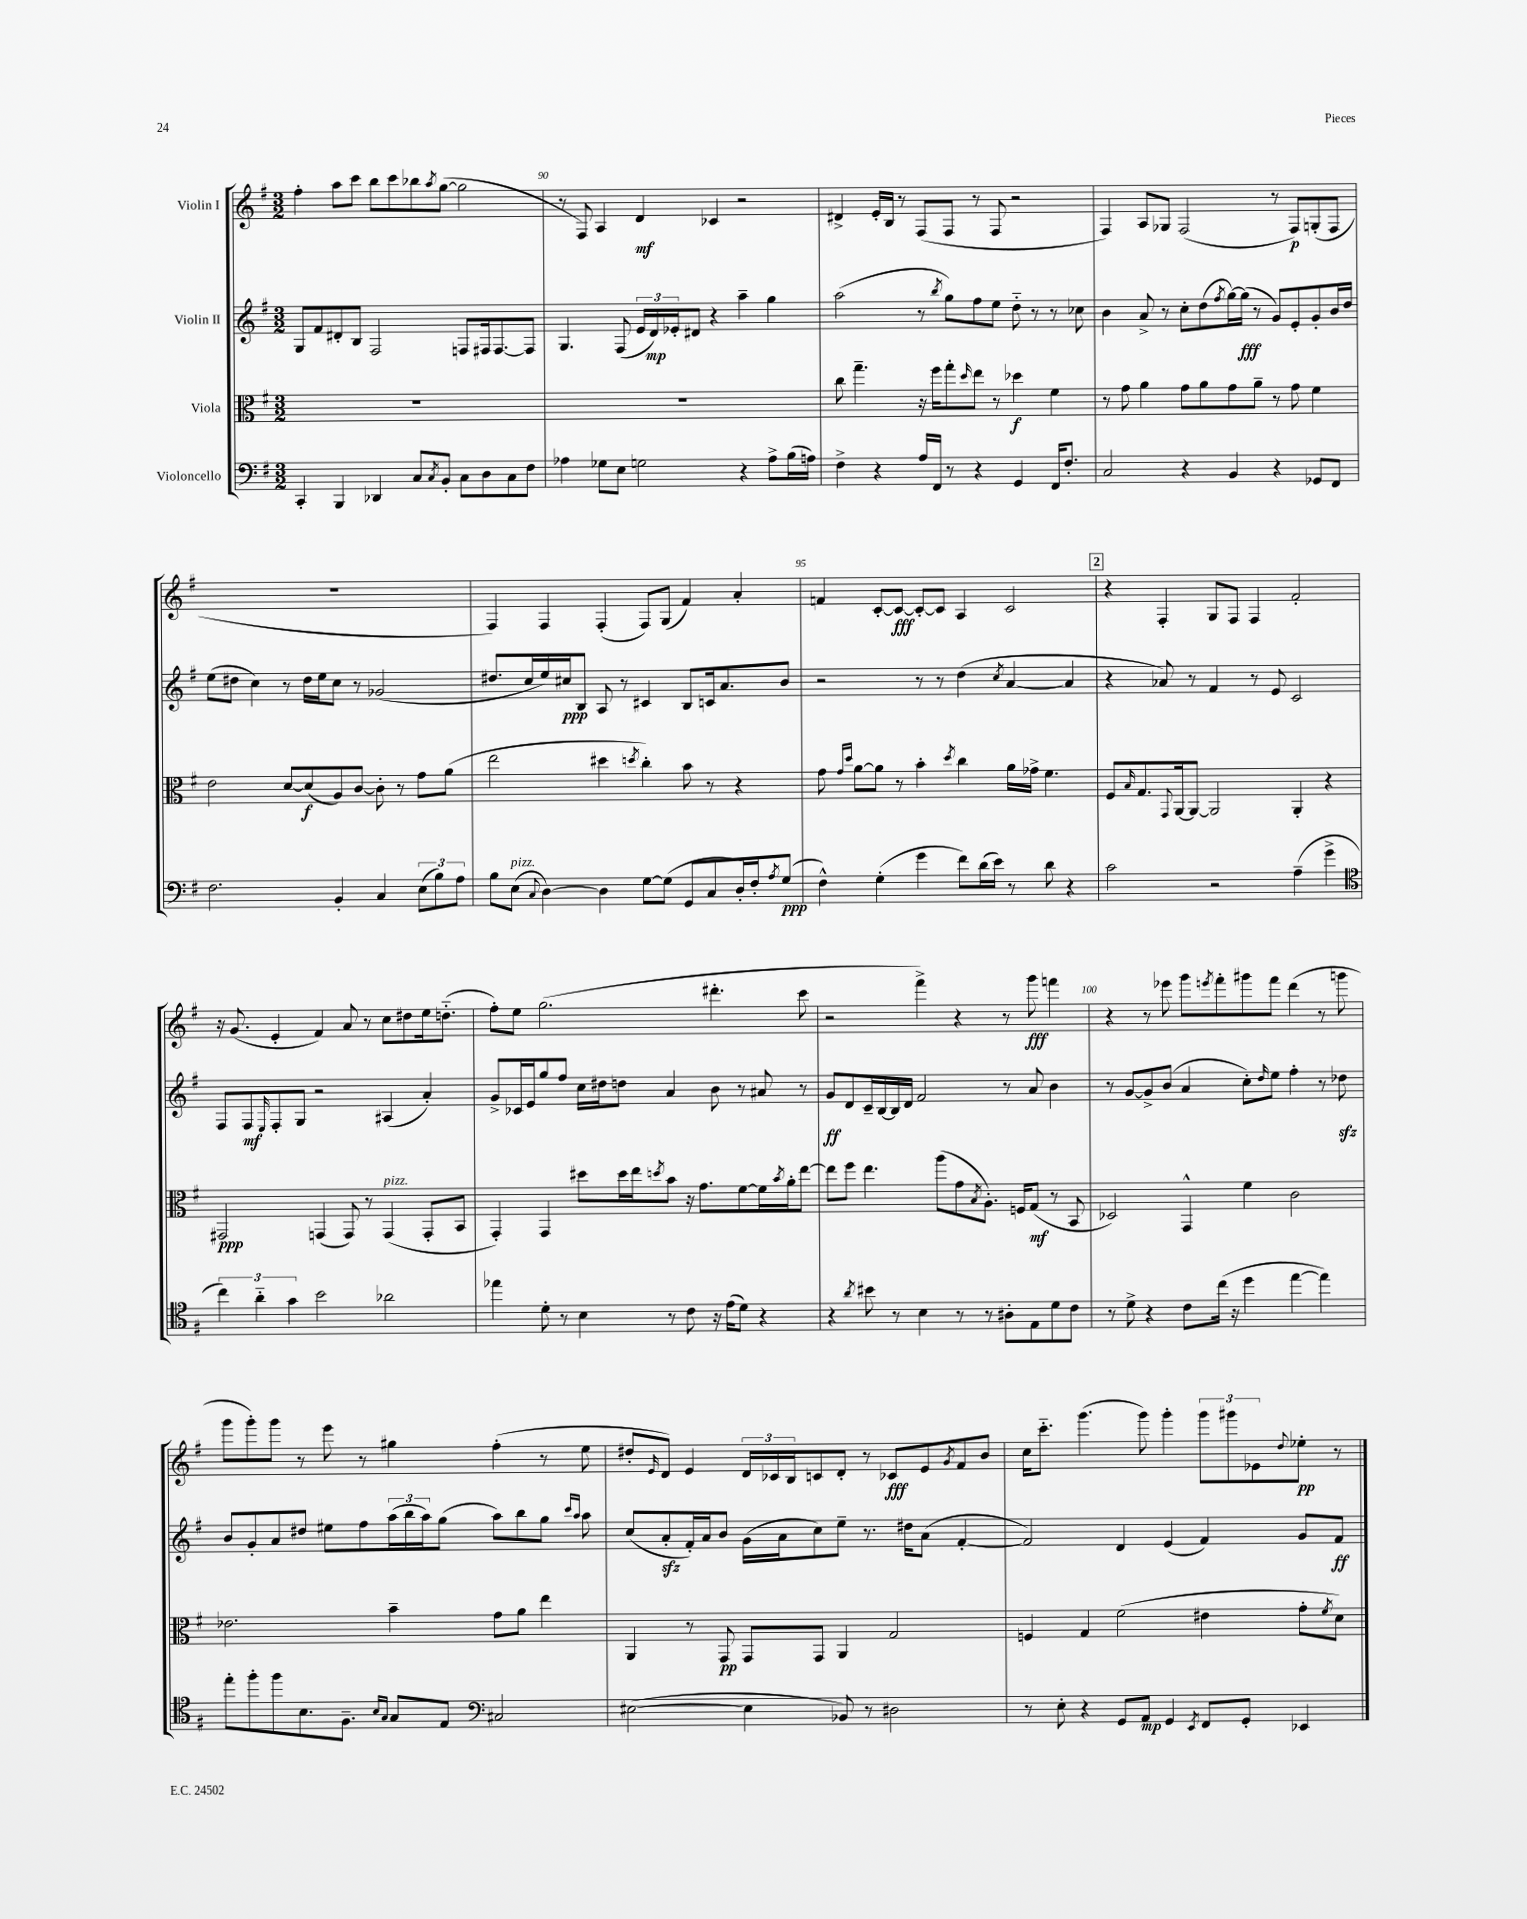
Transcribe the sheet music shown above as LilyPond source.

<<
\new StaffGroup <<
\new Staff = "s0" \with { instrumentName = "Violin I" } {
    \clef treble \key g \major \numericTimeSignature \time 3/2
    fis''4-. a''8 c'''8 b''8 c'''8 bes''8 \acciaccatura { a''8 } g''8~( g''2 |
    r8 fis8) a4 d'4\mf ces'4 r2 |
    dis'4-> e'16-. b16 r8 fis8( fis8 r8 fis8 r2 |
    fis4) a8 ges8 fis2( r8 fis8\p) g8-.( fis8 |
    R1. |
    fis4) fis4 fis4-.( fis8) g8( fis'4) a'4-. |
    f'4 c'8~-. c'8~\fff c'8~-. c'8 a4 c'2 |
    \mark \markup { \box "2" } r4 fis4-. g8 fis8 fis4 fis'2-. |
    r16 g'8.( e'4-. fis'4) a'8 r8 c''8 dis''8 e''16 d''8.-_( |
    fis''8-.) e''8 g''2.( dis'''4.-. c'''8 |
    r2 fis'''4->) r4 r8 g'''8\fff f'''4 |
    r4 r8 ees'''8 g'''8 \acciaccatura { e'''8 } fis'''8-. gis'''8 fis'''8 d'''4( r8 g'''8 |
    g'''8 g'''8-.) g'''8 r8 e'''8 r8 gis''4 fis''4-.( r8 e''8 |
    dis''8-. \grace { e'16 } d'8) e'4 \tuplet 3/2 { d'16 ces'16 b16 } c'8 d'8-. r8 ces'8\fff e'8 \acciaccatura { g'8 } fis'8 b'8 |
    c''16 c'''8.-_ g'''4.( g'''8) g'''4-. \tuplet 3/2 { g'''8 gis'''8 ees'8 } \appoggiatura { d''8 } ees''8-.\pp r8 \bar "|." |
}
\new Staff = "s1" \with { instrumentName = "Violin II" } {
    \clef treble \key g \major \numericTimeSignature \time 3/2
    g8 fis'8 dis'8-. b8 fis2 f8 fis16 fis8.~ fis8 |
    g4. fis8( \tuplet 3/2 { e'16 d'16\mp) ees'16-. } dis'8 r4 a''4-- g''4 |
    a''2( r8 \acciaccatura { b''8 } g''8) fis''8 e''8 d''8-_ r8 r8 ces''8 |
    b'4 a'8-> r8 c''8-. d''8( \acciaccatura { fis''8 } g''16~) g''16\fff( r8 g'8) e'8-. g'8-. b'16 d''16 |
    e''8( dis''8 c''4) r8 dis''16 e''16 c''8 r8 ges'2( |
    dis''8. c''16 e''16) cis''16\ppp b8 a8 r8 cis'4 b8 c'16 a'8. b'8 |
    r2 r8 r8 d''4( \acciaccatura { c''8 } a'4~ a'4 |
    \mark \markup { \box "2" } r4 aes'8) r8 fis'4 r8 e'8 c'2 |
    fis8 fis8\mf \grace { e16 } fis8-. g8 r2 ais4( a'4-.) |
    g'8-> ces'16 e'16 g''8 fis''8 c''16 dis''16 d''8 a'4 b'8 r8 ais'8 r8 |
    g'8\ff d'8 c'16-- b16~ b16 d'16 fis'2 r8 a'8 b'4 |
    r8 g'8~ g'8-> b'8( a'4 c''8-.) \grace { d''16 } e''8 fis''4-. r8 des''8\sfz |
    b'8 g'8-. a'8 dis''8 eis''8 fis''8 \tuplet 3/2 { a''16( b''16 a''16) } g''8( a''8) b''8 g''8 \grace { c'''16 a''16 } a''8 |
    c''8( a'8-.\sfz fis'16-.) a'16 b'8 g'16( a'16 c''8) e''8-- r8. dis''16 a'8( fis'4~-. |
    fis'2) d'4 e'4( fis'4) g'8 fis'8\ff \bar "|." |
}
\new Staff = "s2" \with { instrumentName = "Viola" } {
    \clef alto \key g \major \numericTimeSignature \time 3/2
    R1. |
    R1. |
    c''8 g''4.-- r16 fis''16 g''8-. \grace { d''16 } e''8 r8 des''4\f fis'4 |
    r8 g'8 a'4 g'8 a'8 g'8 a'8-- r8 g'8 fis'4 |
    e'2 d'8~ d'8\f( a8) c'8~ c'8-. r8 g'8 a'8( |
    e''2 dis''4 \acciaccatura { d''8 } c''4-.) b'8 r8 r4 |
    g'8 \grace { g'16 d''16 } a'8~ a'8 r8 b'4-. \acciaccatura { d''8 } c''4 a'16 ges'16-> fis'4. |
    \mark \markup { \box "2" } fis8 \grace { b16 } g8. \appoggiatura { g,8 } a,16~ a,8~ a,2 a,4-. r4 |
    gis,2\ppp g,4( g,8) r8 g,4^\markup { \italic "pizz." }( g,8-. b,8 |
    g,4-.) g,4 dis''8 dis''16 e''16 \acciaccatura { d''8 } b'8 r16 g'8. fis'8~ fis'16 \acciaccatura { b'8 } a'16-. e''8~ |
    e''8 fis''8 e''4. a''8( g'8 \acciaccatura { b8 } a8.-.) f16 g8\mf( r8 b,8 |
    des2) g,4-^ fis'4 c'2 |
    ees'2. b'4-- g'8 a'8 e''4 |
    a,4 r8 g,8\pp g,8 g,8 a,4 g2 |
    f4 g4 fis'2( eis'4 g'8-. \acciaccatura { fis'8 } d'8) \bar "|." |
}
\new Staff = "s3" \with { instrumentName = "Violoncello" } {
    \clef bass \key g \major \numericTimeSignature \time 3/2
    c,4-. b,,4 des,4 c8 \acciaccatura { c8 } b,8-. c8 d8 c8 fis8 |
    aes4 ges8 e8 g2 r4 aes8-> b16( a16) |
    fis4-> r4 a16 fis,16 r8 r4 g,4 fis,16 fis8.-. |
    c2 r4 b,4 r4 ges,8 fis,8 |
    fis2. b,4-. c4 \tuplet 3/2 { e8( b8) a8 } |
    b8 e8^\markup { \italic "pizz." }( \appoggiatura { c8 } d4~) d4 g8~ g8( g,8 c8 d16-.) fis16-. \acciaccatura { a8 } g8\ppp( |
    fis4-^) g4-.( g'4 fis'8) d'16( e'16) r8 d'8 r4 |
    \mark \markup { \box "2" } c'2 r2 a4--( g'4-> |
    \clef tenor \tuplet 3/2 { c''4) a'4-_ g'4 } b'2 aes'2 |
    ees''4 d'8-. r8 b4 r8 c'8 r16 e'16( d'8) r4 |
    r4 \acciaccatura { a'8 } bis'8 r8 b4 r8 r8 ais8-. e8 d'8 c'8 |
    r8 d'8-> r4 c'8 c''16( r16 d''4 e''4~ e''4) |
    e''8-. fis''8-. fis''8 b8. fis8.-- \grace { b16 g16 } g8 e8 \clef bass cis2 |
    eis2~( eis4 bes,8) r8 dis2 |
    r8 e8-. r4 g,8 a,8\mp g,4 \acciaccatura { e,8 } fis,8 g,8-. ees,4 \bar "|." |
}
>>
>>
\layout { \context { \Score currentBarNumber = #89 \override BarNumber.break-visibility = ##(#f #t #t) barNumberVisibility = #(every-nth-bar-number-visible 5) } }
